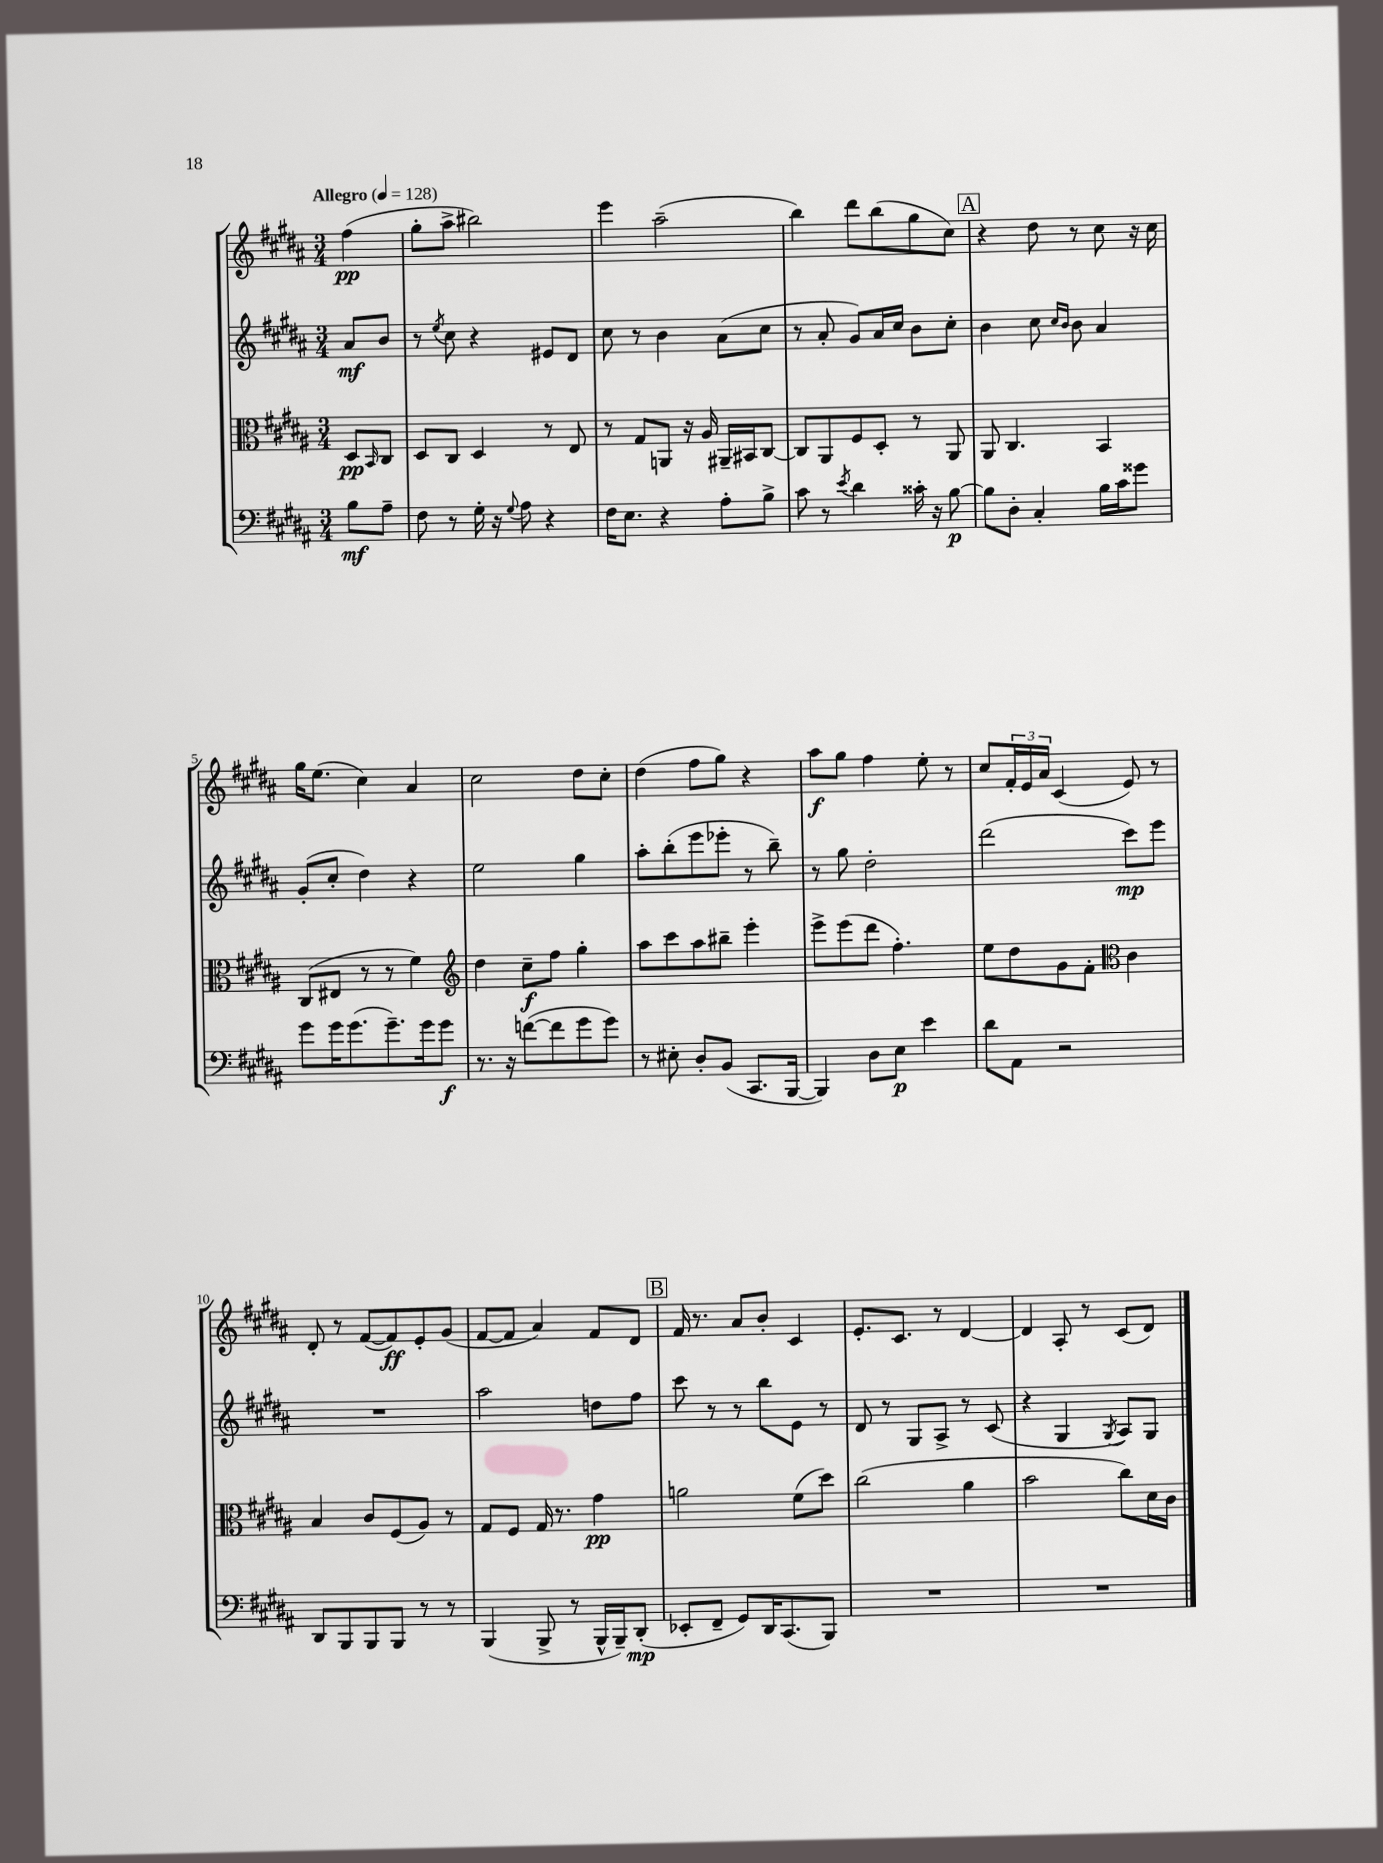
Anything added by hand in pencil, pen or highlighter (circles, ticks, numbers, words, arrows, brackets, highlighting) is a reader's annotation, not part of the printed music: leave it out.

**kern	**kern	**kern	**kern
*staff4	*staff3	*staff2	*staff1
*clefF4	*clefC3	*clefG2	*clefG2
*k[f#c#g#d#a#]	*k[f#c#g#d#a#]	*k[f#c#g#d#a#]	*k[f#c#g#d#a#]
*M3/4	*M3/4	*M3/4	*M3/4
*MM128	*MM128	*MM128	*MM128
8B	8D#	8a#	(4ff#
.	16qqBB	.	.
8A#~	8C#	8b	.
=	=	=	=
8F#	8D#	8r	8gg#'
.	.	8qee	.
8r	8C#	8cc#	8aa#^
16G#'	4D#	4r	2bb#)
16r	.	.	.
8qqG#	.	.	.
8A#	.	.	.
4r	8r	8e#	.
.	8E	8d#	.
=	=	=	=
16F#	8r	8cc#	4eee
8.E	.	.	.
.	8G#	8r	.
4r	8AA	4b	(2aa#~
.	16r	.	.
.	16A#	.	.
8A#'	16AA#~	(8a#	.
.	16BB#	.	.
8B^	[8C#	8cc#	.
=	=	=	=
8c#	8C#]	8r	4bb)
8r	8AA#	8a#'	.
8qe	.	.	.
4d#	8F#	8g#)	8ddd#
.	8D#'	16a#	(8bb
.	.	16cc#	.
16c##'	8r	8b	8gg#
16r	.	.	.
[8B	8AA#	8cc#'	8cc#)
=	=	=	=
8B]	8AA#	4b	4r
8D#'	4.C#	.	.
4C#'	.	8cc#	8dd#
.	.	16qqcc#	.
.	.	16qqb	.
.	.	8b	8r
16B	4BB	4a#	8cc#
16c#	.	.	.
8g##	.	.	16r
.	.	.	16cc#
=	=	=	=
8g#	(8C#	(8g#'	16gg#
.	.	.	(8.ee
16g#	8E#	8cc#'	.
(8.g#	.	.	.
.	8r	4dd#)	4cc#)
8.g#~)	8r	.	.
.	4f#)	4r	4a#
16g#	.	.	.
8g#	.	.	.
=	=	=	=
*	*clefG2	*	*
8.r	4dd#	2ee	2cc#
16r	.	.	.
([8f	8cc#~	.	.
8f]	8ff#	.	.
8g#	4gg#'	4gg#	8dd#
8g#)	.	.	8cc#'
=	=	=	=
8r	8aa#	8aa#'	(4dd#
8E#'	8ccc#	(8bb'	.
8D#'	8aa#	8eee	8ff#
(8BB	8bb#~	8eee-'	8gg#)
8.CC#	4eee'	8r	4r
.	.	8bb~)	.
[16BBB	.	.	.
=	=	=	=
4BBB])	8eee^	8r	8aa#
.	(8eee	8gg#	8gg#
8D#	8ddd#	2dd#'	4ff#
8E	4.ff#')	.	.
4e	.	.	8ee'
.	.	.	8r
=	=	=	=
8d#	8ee	(2ddd#	8cc#
8AA#	8dd#	.	24f#'
.	.	.	24e
.	.	.	24a#
2r	8g#	.	(4c#
.	8f#'	.	.
*	*clefC3	*	*
.	4c#	8ccc#)	8e)
.	.	8eee	8r
=	=	=	=
8DD#	4B	2.r	8d#'
8BBB	.	.	8r
8BBB	8c#	.	([8f#
8BBB	(8F#	.	8f#])
8r	8A#)	.	8e'
8r	8r	.	(8g#
=	=	=	=
(4BBB	8G#	2aa#	[8f#
.	8F#	.	8f#]
8BBB^	16G#	.	4a#)
.	8.r	.	.
8r	.	.	.
16BBB^^	4g#	8dd	8f#
16BBB~)	.	.	.
(8DD#'	.	8ff#	8d#
=	=	=	=
8EE-'	2a	8ccc#	16f#
.	.	.	8.r
8FF#~	.	8r	.
8GG#)	.	8r	8a#
16DD#	.	8bb	8b'
(8.CC#	.	.	.
.	(8f#	8e	4c#
8BBB)	8dd#)	8r	.
=	=	=	=
2.r	(2cc#	8d#	8.e'
.	.	8r	.
.	.	.	8.c#
.	.	8G#	.
.	.	8A#^	8r
.	4a#	8r	[4d#
.	.	(8c#	.
=	=	=	=
2.r	2b	4r	4d#]
.	.	4G#	8A#'
.	.	.	8r
.	.	8qG#	.
.	8cc#)	8A#)	(8c#
.	16d#	8G#	8d#)
.	16c#	.	.
==	==	==	==
*-	*-	*-	*-
